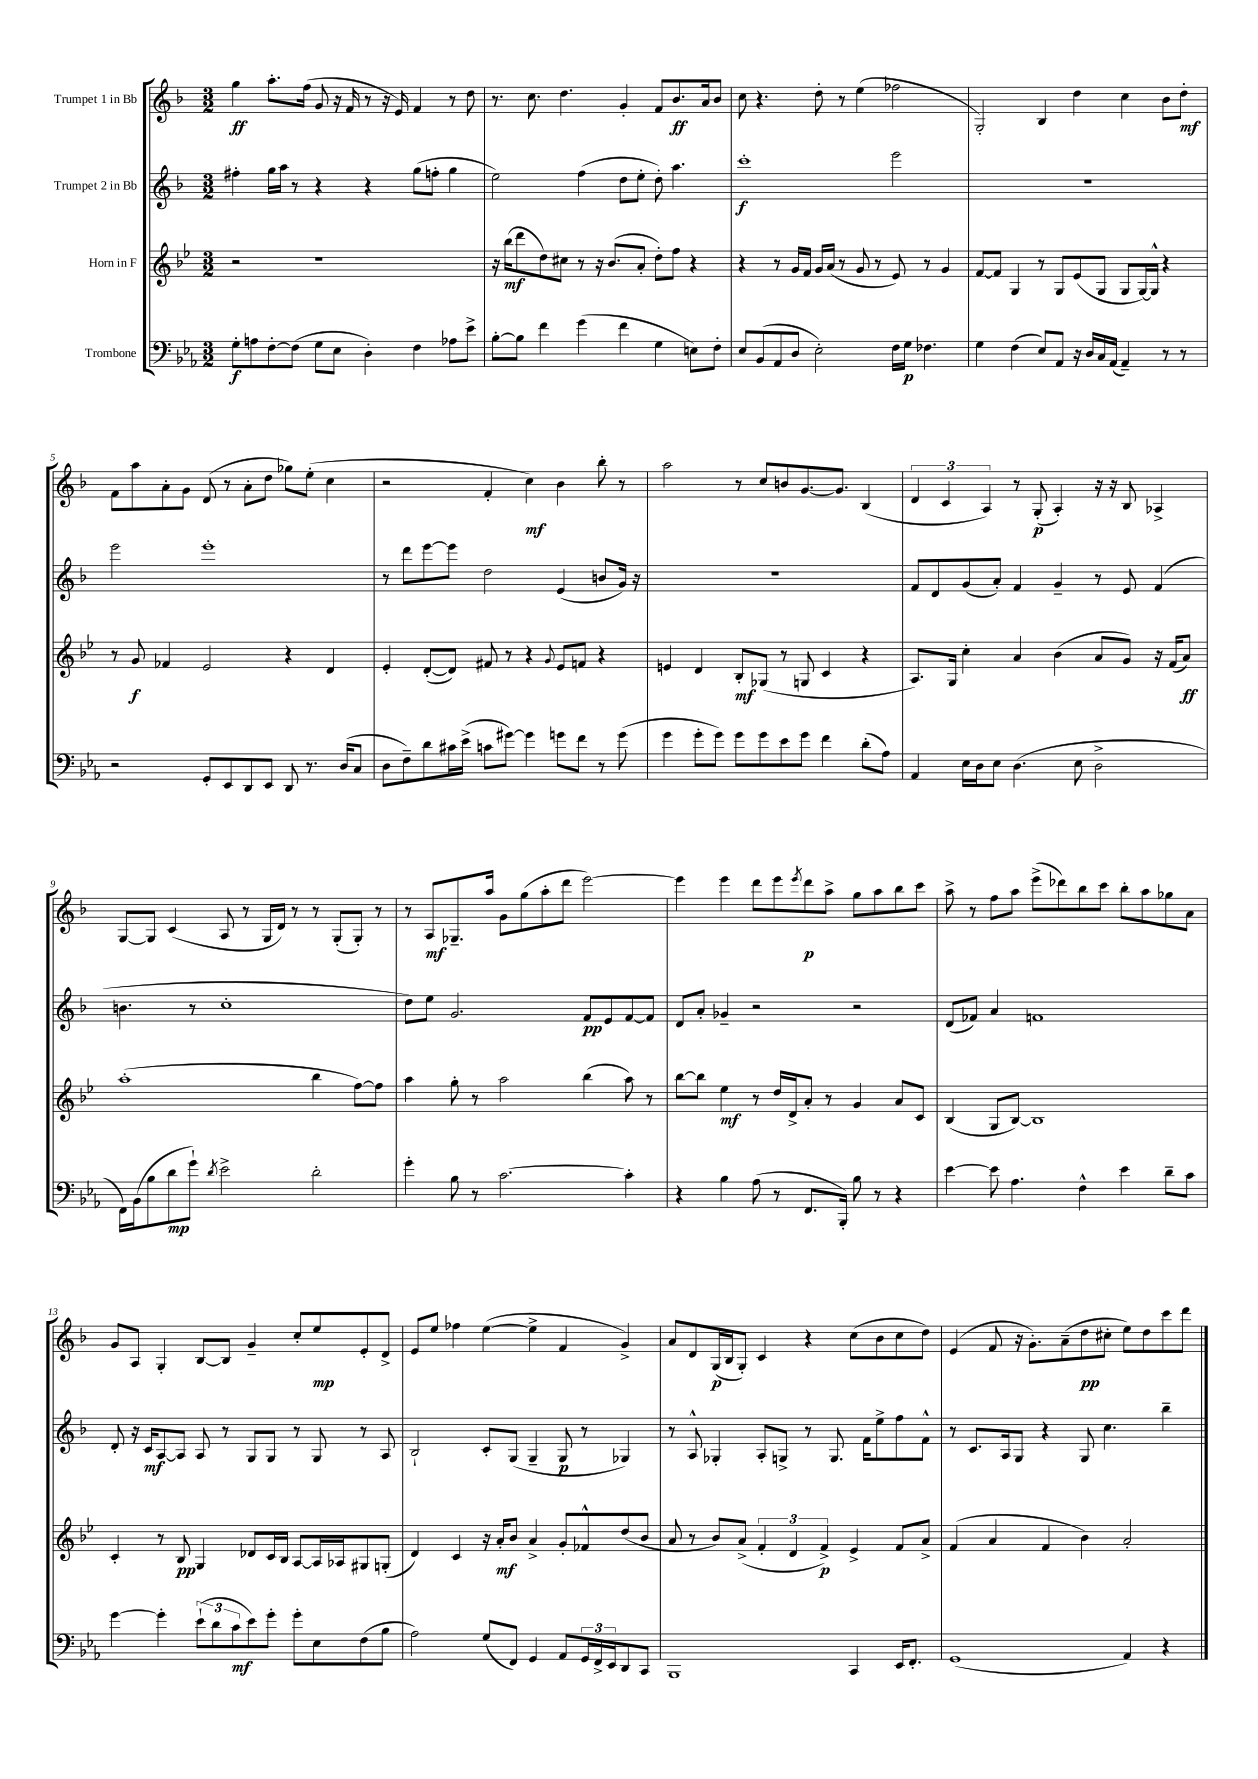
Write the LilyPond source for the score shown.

<<
\new StaffGroup <<
\new Staff = "s0" \with { instrumentName = "Trumpet 1 in Bb" } {
    \clef treble \key f \major \numericTimeSignature \time 3/2
    g''4\ff a''8.-. f''16( g'8 r16 f'16 r8 r16 e'16) f'4 r8 d''8 |
    r8. c''8. d''4. g'4-. f'8 bes'8.\ff a'16 bes'8 |
    c''8 r4. d''8-. r8 e''4( fes''2 |
    g2-.) bes4 d''4 c''4 bes'8 d''8-.\mf |
    f'8 a''8 a'8-. g'8 d'8( r8 a'8-. d''8 ges''8) e''8-.( c''4 |
    r2 f'4-. c''4\mf) bes'4 bes''8-. r8 |
    a''2 r8 c''8 b'8 g'8.~ g'8. bes4( |
    \tuplet 3/2 { d'4 c'4 a4) } r8 g8-.\p( a4-.) r16 r16 bes8 aes4-> |
    g8~ g8 c'4( a8 r8 g16 d'16) r8 r8 g8-.( g8-.) r8 |
    r8 a8\mf ges8.-- a''16 g'8 g''8( a''8-. d'''8 e'''2~) |
    e'''4 e'''4 d'''8 e'''8 \acciaccatura { e'''8 } d'''8\p a''8-> g''8 a''8 bes''8 c'''8 |
    a''8-> r8 f''8 a''8 e'''8->( des'''8) bes''8 c'''8 bes''8-. a''8 ges''8 a'8 |
    g'8 a8 g4-. bes8~ bes8 g'4-- c''8-. e''8\mp e'8-. d'8-> |
    e'8 e''8 fes''4 e''4~( e''4-> f'4 g'4->) |
    a'8 d'8 g16\p( bes16 g8-.) c'4 r4 c''8( bes'8 c''8 d''8) |
    e'4( f'8 r16 g'8.-.) a'8--( d''8\pp cis''8-. e''8) d''8 c'''8 d'''8 \bar "|." |
}
\new Staff = "s1" \with { instrumentName = "Trumpet 2 in Bb" } {
    \clef treble \key f \major \numericTimeSignature \time 3/2
    fis''4-. g''16 a''16 r8 r4 r4 g''8( f''8-. g''4 |
    e''2) f''4( d''8 e''8-. d''8-.) a''4. |
    c'''1-.\f e'''2 |
    R1. |
    e'''2 e'''1-. |
    r8 d'''8 e'''8~ e'''8 d''2 e'4( b'8 g'16) r16 |
    R1. |
    f'8 d'8 g'8( a'8-.) f'4 g'4-- r8 e'8 f'4( |
    b'4. r8 c''1-. |
    d''8) e''8 g'2. f'8\pp e'8 f'8~ f'8 |
    d'8 a'8-. ges'4-- r2 r2 |
    d'8( fes'8) a'4 f'1 |
    d'8-. r16 c'16\mf a8~ a8 a8 r8 g8 g8 r8 g8 r8 a8 |
    bes2-! c'8-. g8( g4-- g8\p r8 ges4) |
    r8 a8-^ ges4-. a8-. g8-> r8 g8. f'16 e''8-> f''8 f'8-^ |
    r8 c'8. a16 g8 r4 g8 c''4. bes''4-- \bar "|." |
}
\new Staff = "s2" \with { instrumentName = "Horn in F" } {
    \clef treble \key bes \major \numericTimeSignature \time 3/2
    r2 r1 |
    r16 bes''16\mf( d'''8 d''8) cis''8 r8 r16 bes'8.( a'8-. d''8-.) f''8 r4 |
    r4 r8 g'16 f'16 g'16 a'16( r8 g'8 r8 ees'8) r8 g'4 |
    f'8~ f'8 g4 r8 g8 ees'8( g8 g8 g16~) g16-^ r4 |
    r8 g'8\f fes'4 ees'2 r4 d'4 |
    ees'4-. d'8~-.( d'8) fis'8 r8 r4 \appoggiatura { g'8 } ees'8 f'8 r4 |
    e'4 d'4 bes8-.\mf ges8( r8 g8 c'4 r4 |
    a8.) g16 c''4-. a'4 bes'4( a'8 g'8) r16 f'16( a'8\ff) |
    a''1-.( bes''4 f''8~) f''8 |
    a''4 g''8-. r8 a''2 bes''4( a''8) r8 |
    bes''8~ bes''8 ees''4\mf r8 d''16 d'16-> a'8-. r8 g'4 a'8 c'8 |
    bes4( g8 bes8~) bes1 |
    c'4-. r8 bes8\pp g4 des'8 c'16 bes16 a8~ a16 aes16 gis8 g8-.( |
    d'4) c'4 r16 a'16-.\mf bes'8 a'4-> g'8-. fes'8-^ d''8( bes'8 |
    a'8 r8 bes'8) a'8->( \tuplet 3/2 { f'4-. d'4 f'4->\p) } ees'4-> f'8 a'8-> |
    f'4( a'4 f'4 bes'4) a'2-. \bar "|." |
}
\new Staff = "s3" \with { instrumentName = "Trombone" } {
    \clef bass \key ees \major \numericTimeSignature \time 3/2
    g8-.\f a8 f8~-. f8( g8 ees8 d4-.) f4 aes8 ees'8-> |
    bes8~-. bes8 f'4 g'4( f'4 g4 e8) f8-. |
    ees8 bes,8( aes,8 d8 ees2-.) f16 g16\p fes4. |
    g4 f4( ees8) aes,8 r16 d16 c16 aes,16( aes,4--) r8 r8 |
    r2 g,8-. ees,8 d,8 ees,8 d,8 r8. d16( c8 |
    d8 f8--) d'8 cis'16 ees'16->( c'8 gis'8~) gis'4 g'8 f'8 r8 g'8( |
    g'4 g'8-. g'8) g'8 g'8 ees'8 g'8 f'4 d'8-.( aes8) |
    aes,4 ees16 d16 ees8 d4.( ees8 d2-> |
    f,16) bes,16( bes8 d'8\mp g'8-!) \acciaccatura { d'8 } ees'2-> d'2-. |
    g'4-. bes8 r8 c'2.~ c'4-. |
    r4 bes4 aes8( r8 f,8. bes,,16-.) bes8 r8 r4 |
    ees'4~ ees'8 aes4. f4-^ ees'4 d'8-- c'8 |
    g'4~ g'4-. \tuplet 3/2 { ees'8-!( d'8 c'8\mf } ees'8) g'8-. g'8-. ees8 f8( bes8 |
    aes2) g8( f,8) g,4 aes,8 \tuplet 3/2 { g,16 f,16-> ees,16 } d,8 c,8 |
    bes,,1 c,4 ees,16 f,8.-. |
    g,1( aes,4) r4 \bar "|." |
}
>>
>>
